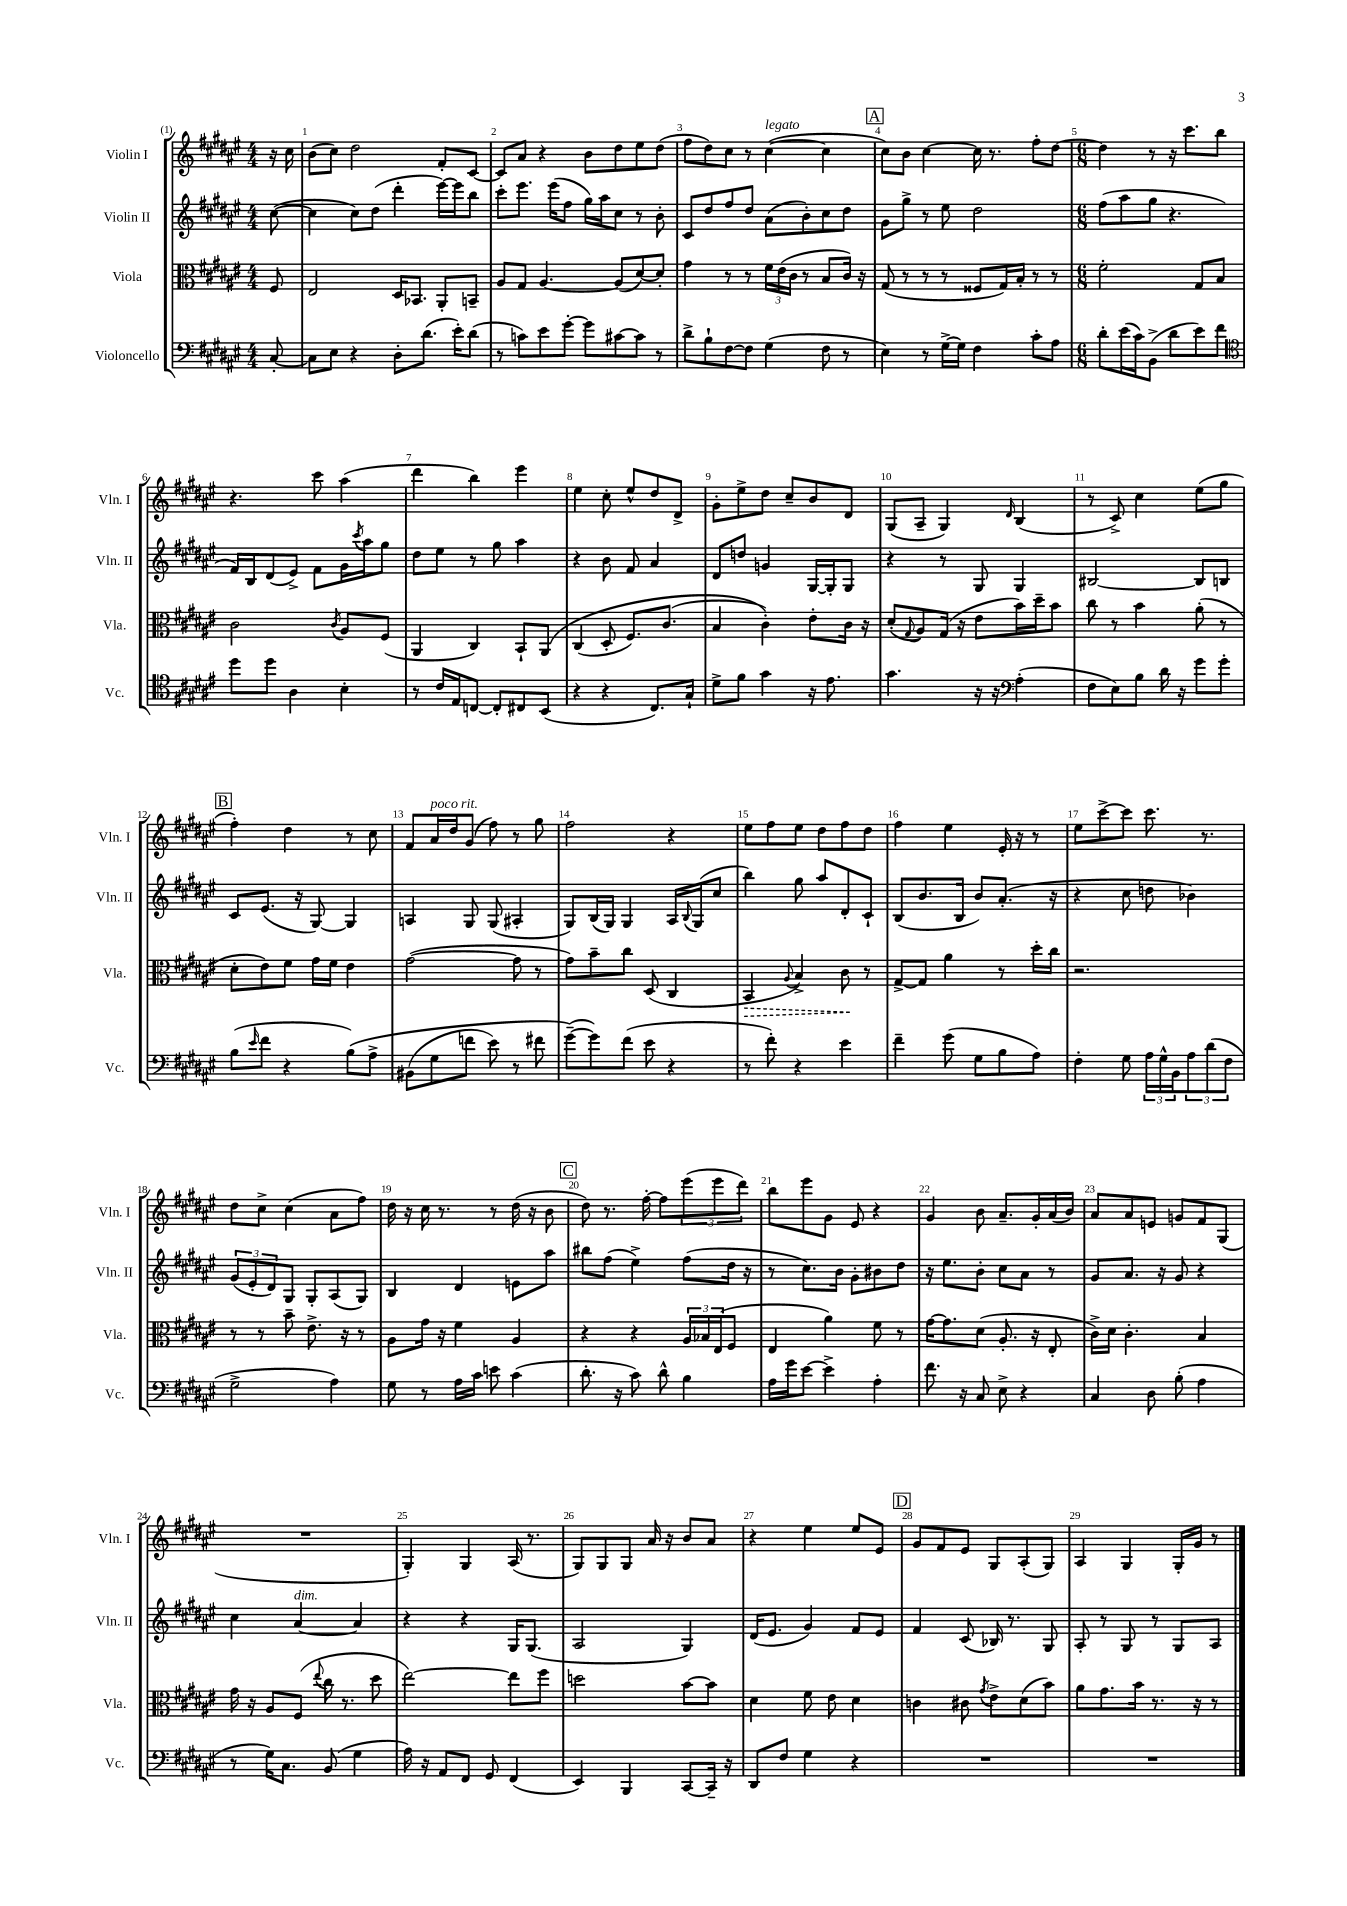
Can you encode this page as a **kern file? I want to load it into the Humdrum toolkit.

**kern	**kern	**dynam	**kern	**kern
*part4	*part3	*part3	*part2	*part1
*staff4	*staff3	*staff3	*staff2	*staff1
*I"Violoncello	*I"Viola	*	*I"Violin II	*I"Violin I
*I'Vc.	*I'Vla.	*	*I'Vln. II	*I'Vln. I
*clefF4	*clefC3	*	*clefG2	*clefG2
*k[f#c#g#d#a#e#]	*k[f#c#g#d#a#e#]	*	*k[f#c#g#d#a#e#]	*k[f#c#g#d#a#e#]
*M4/4	*M4/4	*	*M4/4	*M4/4
=	=	=	=	=
[8C#'/	8F#/	.	([8cc#\	16r
.	.	.	.	16cc#\
=1	=1	=1	=1	=1
8C#\L]	2E#/	.	4cc#\]	(8b\L
8E#\J	.	.	.	8cc#\J)
4r	.	.	8cc#\L)	2dd#\
.	.	.	(8dd#\J	.
8D#'\L	16D#/KL	.	4ddd#'\	.
.	8.BB-X/J	.	.	.
(8.d#\J	.	.	.	.
.	8AA#'/L	.	[16eee#\LL)	8f#'/L
16e#'\KL)	.	.	16eee#\J]	.
(8d#\J	8BBn~/J	.	8bb\J	[8c#/J
=2	=2	=2	=2	=2
8r	8A#/L	.	8ccc#'\L	8c#/L]
8cn\L)	8G#/J	.	8.eee#\J	8a#/J
8e#\	[4.A#/	.	.	4r
.	.	.	(16eee#\KL	.
[8g#'\J	.	.	8ff#\J	.
8g#\L]	.	.	16gg#\LL)	8b\L
.	.	.	16aa#\J	.
[8c#X\	(8A#/L]	.	8cc#\J	8dd#\
8c#\J]	[8d#/)	.	8r	8ee#\
8r	8d#'/J]	.	8b'\	(8dd#\J
=3	=3	=3	=3	=3
8d#^\L	4g#\	.	8c#/L	8ff#\L
8B`\	.	.	8dd#/	8dd#\)
[8F#\	8r	.	8ff#/	8cc#\J
8F#\J]	8r	.	8dd#/J	8r
!	!	!	!	!LO:TX:a:i:t=legato
(4G#\	24f#\LL	.	(8a#\L	([4cc#\
.	(24e#\	.	.	.
.	24c#\JJ	.	.	.
.	8r	.	8b'\)	.
8F#\	8B/L	.	8cc#\	4cc#\]
8r	16c#/Jk)	.	8dd#\J	.
.	16r	.	.	.
!!LO:REH:place=s1:t=A
=4	=4	=4	=4	=4
4E#\)	(8G#/	.	8g#\L	8cc#\L)
.	8r	.	8gg#^\J	8b\J
8r	8r	.	8r	[4cc#\
[16G#^\LL	8r	.	8ee#\	.
16G#\JJ]	.	.	.	.
4F#\	8F##X/L	.	2dd#\	16cc#\]
.	.	.	.	8.r
.	16G#/L)	.	.	.
.	16B'/JJ	.	.	.
8c#'\L	8r	.	.	8ff#'\L
8A#\J	8r	.	.	[8dd#\J
=5	=5	=5	=5	=5
*M6/8	*M6/8	*	*M6/8	*M6/8
8d#'\L	2f#'\	.	(8ff#\L	4dd#\]
(16e#\L	.	.	8aa#\	.
16c#\J)	.	.	.	.
(8BB^\J	.	.	8gg#\J	8r
8d#\L	.	.	4.r	16r
.	.	.	.	8.ccc#\L
8e#\)	8G#/L	.	.	.
8f#\J	8B/J	.	.	8bb\J
!!LO:LB:g=z
=6	=6	=6	=6	=6
*clefC4	*	*	*	*
8dd#\L	2c#\	.	16f#/LL)	4.r
.	.	.	16B/J	.
8dd#\J	.	.	(8d#/	.
4A#\	.	.	8e#^/J)	.
.	.	.	8f#\L	8ccc#\
.	8qc#/	.	.	.
4B'\	8A#/L	.	16g#\L	(4aa#\
.	.	.	8qccc#/	.
.	.	.	16aa#\J	.
.	(8F#/J	.	8gg#\J	.
=7	=7	=7	=7	=7
8r	4AA#/	.	8dd#\L	4ddd#\
16c#/LL	.	.	8ee#\J	.
16E#/J	.	.	.	.
[8Cn/J	4C#/)	.	8r	4bb\)
8C'/L]	.	.	8gg#\	.
8C#X/	8BB`/L	.	4aa#\	4eee#\
(8BB/J	(8AA#/J	.	.	.
=8	=8	=8	=8	=8
4r	(4C#/	.	4r	4ee#\
4r	8D#'/	.	8b\	8cc#'\
.	8.F#/L)	.	8f#/	8ee#^^/L
8.C#/L)	.	.	4a#/	8dd#/
.	(8.c#/J	.	.	.
.	.	.	.	8d#^/J
16G#`/Jk	.	.	.	.
=9	=9	=9	=9	=9
8d#^\L	4B/	.	8d#/L	8g#'\L
8f#\J	.	.	8ddn/J	8ee#^\
4g#\	4c#'\))	.	4gn/	8dd#\J
.	.	.	.	8cc#~/L
16r	8e#'\L	.	[16G#/LL	8b/
8.e#\	.	.	16G#'/J]	.
.	16c#\Jk	.	8G#/J	8d#/J
.	16r	.	.	.
=10	=10	=10	=10	=10
4.g#\	(8d#'/L	.	4r	(8G#/L
.	8qqG#/	.	.	.
.	8A#/)	.	.	8A#~/J
.	(16G#/Jk	.	8r	4G#/)
.	16r	.	.	.
16r	8e#\L	.	8G#/	.
16r	.	.	.	.
*clefF4	*	*	*	*
.	.	.	.	16qqd#/
(4A#'\	16b\L)	.	4G#/	(4B/
.	16dd#~\J	.	.	.
.	8b\J	.	.	.
=11	=11	=11	=11	=11
8F#\L	8cc#\	.	[2B#X/	8r
8E#\)	8r	.	.	8c#^/)
8B\J	4b\	.	.	4cc#\
16d#\	.	.	.	.
16r	.	.	.	.
8g#\L	(8a#'\	.	8B#/L]	(8ee#\L
8g#'\J	8r	.	8Bn/J	8gg#\J
!!LO:LB:g=z
!!LO:REH:place=s1:t=B
=12	=12	=12	=12	=12
(8B\L	8d#'\L	.	8c#/L	4ff#'\)
16qqe#/	.	.	.	.
8f#\J	8e#\)	.	(8.e#/J	.
4r	8f#\J	.	.	4dd#\
.	.	.	16r	.
.	16g#\LL	.	[8G#/)	.
.	16f#\JJ	.	.	.
(8B\L)	4e#\	.	4G#/]	8r
8A#^\J	.	.	.	8cc#\
=13	=13	=13	=13	=13
(8BB#X\L	([2g#\	.	4An/	8f#/L
!	!	!	!	!LO:TX:a:i:t=poco rit.
8G#\	.	.	.	16a#/L
.	.	.	.	16dd#/J
8fn\J	.	.	8G#/	(8g#/J
8e#\)	.	.	(8G#/	8ff#\)
8r	8g#\]	.	4A#X'/	8r
8f#X\	8r	.	.	8gg#\
=14	=14	=14	=14	=14
([8g#~\L)	8g#\L)	.	8G#/L)	2ff#\
8g#\])	8b~\	.	(16B/L	.
.	.	.	16G#/JJ)	.
(8f#\J	8cc#\J	.	4G#/	.
8e#\	(8D#/	.	.	.
4r	4C#/	.	16A#/LL	4r
.	.	.	8qqB/	.
.	.	.	(16G#/J	.
.	.	.	8cc#/J	.
=15	=15	=15	=15	=15
!	!	!LO:HP:b	!	!
8r	4BB/	>	4bb\)	8ee#\L
8f#'\)	.	.	.	8ff#\
.	8qqA#/	.	.	.
4r	4B^/)	.	8gg#\	8ee#\J
.	.	.	8aa#/L	8dd#\L
4e#\	8c#\	.	8d#'/	8ff#\
.	8r	]	8c#`/J	8dd#\J
=16	=16	=16	=16	=16
4f#~\	[8G#^/L	.	(8B/L	4ff#\
.	8G#/J]	.	8.b/	.
(8g#\	4a#\	.	.	4ee#\
.	.	.	16B/Jk	.
8G#\L	.	.	8b/L)	.
8B\	8r	.	(8.a#'/J	16e#'/
.	.	.	.	16r
8A#\J)	16dd#'\LL	.	.	8r
.	16cc#\JJ	.	16r	.
=17	=17	=17	=17	=17
4F#'\	2.r	.	4r	8ee#\L
.	.	.	.	[8ccc#^\
8G#\	.	.	8cc#\	8ccc#\J]
24A#\LL	.	.	8ddn\	8.ccc#\
24G#^^\	.	.	.	.
24BB\J	.	.	.	.
12A#\	.	.	4b-X\)	.
.	.	.	.	8.r
(12d#\	.	.	.	.
12F#\J	.	.	.	.
!!LO:LB:g=z
=18	=18	=18	=18	=18
2G#^\	8r	.	(12g#/L	8dd#\L
.	.	.	12e#'/	.
.	8r	.	.	8cc#^\J
.	.	.	12d#/)	.
.	8b~\	.	8G#/J	(4cc#\
.	8.e#^\	.	8G#'/L	.
4A#\)	.	.	(8A#/	8a#\L
.	16r	.	.	.
.	8r	.	8G#/J)	8ff#\J)
=19	=19	=19	=19	=19
8G#\	8A#\L	.	4B/	16dd#\
.	.	.	.	16r
8r	16g#\Jk	.	.	16cc#\
.	16r	.	.	8.r
16A#\LL	4f#\	.	4d#/	.
16c#\JJ	.	.	.	.
8en\	.	.	.	8r
(4c#\	4A#/	.	8en\L	(16dd#\
.	.	.	.	16r
.	.	.	8aa#\J	8b\
!!LO:REH:place=s1:t=C
=20	=20	=20	=20	=20
8.d#'\	4r	.	8bb#X\L	8dd#\)
.	.	.	(8ff#\J	8.r
16r	.	.	.	.
8c#\)	4r	.	4ee#^\)	.
.	.	.	.	[16ff#'\
8d#^^\	.	.	.	8ff#\L]
4B\	24A#/LL	.	(8ff#\L	(12eee#\
.	24B-X/	.	.	.
.	(24E#/J	.	.	12eee#\
.	8F#/J	.	16dd#\Jk	.
.	.	.	.	12ddd#\J)
.	.	.	16r	.
=21	=21	=21	=21	=21
16A#\LL	4E#/	.	8r	8bb\L
16g#\J	.	.	.	.
[8e#\J	.	.	8.cc#\L)	8eee#\
4e#^\]	4a#\)	.	.	8g#\J
.	.	.	16b\Jk	.
.	.	.	8g#'\L	8e#/
4A#'\	8f#\	.	8b#X\	4r
.	8r	.	8dd#\J	.
=22	=22	=22	=22	=22
8.f#\	[16g#\KL	.	16r	4g#/
.	8.g#\]	.	8.ee#\L	.
16r	.	.	.	.
8C#/	(8d#\J	.	8b'\J	8b\
8E#^\	8.A#'/	.	8cc#\L	8.a#~/L
4r	.	.	8a#\J	.
.	16r	.	.	16g#'/L
.	8E#'/	.	8r	(16a#/
.	.	.	.	16b/JJ)
=23	=23	=23	=23	=23
4C#/	16c#^\LL)	.	8g#/L	8a#/L
.	16d#\JJ	.	.	.
.	4.c#'\	.	8.a#/J	8a#/
8D#\	.	.	.	8en/J
.	.	.	16r	.
(8B'\	.	.	8g#/	8gn/L
4A#\	4B/	.	4r	8f#/
.	.	.	.	(8G#/J
!!LO:LB:g=z
=24	=24	=24	=24	=24
8r	16g#\	.	4cc#\	2.r
.	16r	.	.	.
16G#\KL)	8A#/L	.	.	.
8.C#\J	.	.	.	.
!	!	!	!LO:TX:a:i:t=dim.	!
.	(8F#/J	.	[4a#/	.
.	8qqee#/	.	.	.
(8BB/	16cc#\	.	.	.
.	8.r	.	.	.
4G#\	.	.	4a#/]	.
.	8dd#\	.	.	.
=25	=25	=25	=25	=25
16A#\)	[2ee#\)	.	4r	4G#'/)
16r	.	.	.	.
8AA#/L	.	.	.	.
8FF#/J	.	.	4r	4G#/
8GG#/	.	.	.	.
(4FF#/	8ee#\L]	.	16G#/KL	(16A#/
.	.	.	(8.G#/J	8.r
.	8ff#\J	.	.	.
=26	=26	=26	=26	=26
4EE#/)	2ddn\	.	2A#/	8G#/L)
.	.	.	.	8G#/
4BBB/	.	.	.	8G#/J
.	.	.	.	16a#/
.	.	.	.	16r
[8CC#/L	[8b\L	.	4G#/)	8b/L
16CC#~/Jk]	8b\J]	.	.	8a#/J
16r	.	.	.	.
=27	=27	=27	=27	=27
8DD#/L	4d#\	.	(16d#/KL	4r
.	.	.	8.e#/J	.
8F#/J	.	.	.	.
4G#\	8f#\	.	4g#/)	4ee#\
.	8e#\	.	.	.
4r	4d#\	.	8f#/L	8ee#/L
.	.	.	8e#/J	8e#/J
!!LO:REH:place=s1:t=D
=28	=28	=28	=28	=28
2.r	4cn\	.	4f#/	8g#/L
.	.	.	.	8f#/
.	8c#X\	.	(8c#/	8e#/J
.	8qg#/	.	.	.
.	8e#^\L	.	16B-X/)	8G#/L
.	.	.	8.r	.
.	(8d#\	.	.	(8A#'/
.	8b\J)	.	8G#/	8G#/J)
=29	=29	=29	=29	=29
2.r	8a#\L	.	8A#'/	4A#/
.	8.g#\	.	8r	.
.	.	.	8G#/	4G#/
.	16b\Jk	.	.	.
.	8.r	.	8r	.
.	.	.	8G#/L	16G#'/LL
.	16r	.	.	16g#/JJ
.	8r	.	8A#/J	8r
==	==	==	==	==
*-	*-	*-	*-	*-
